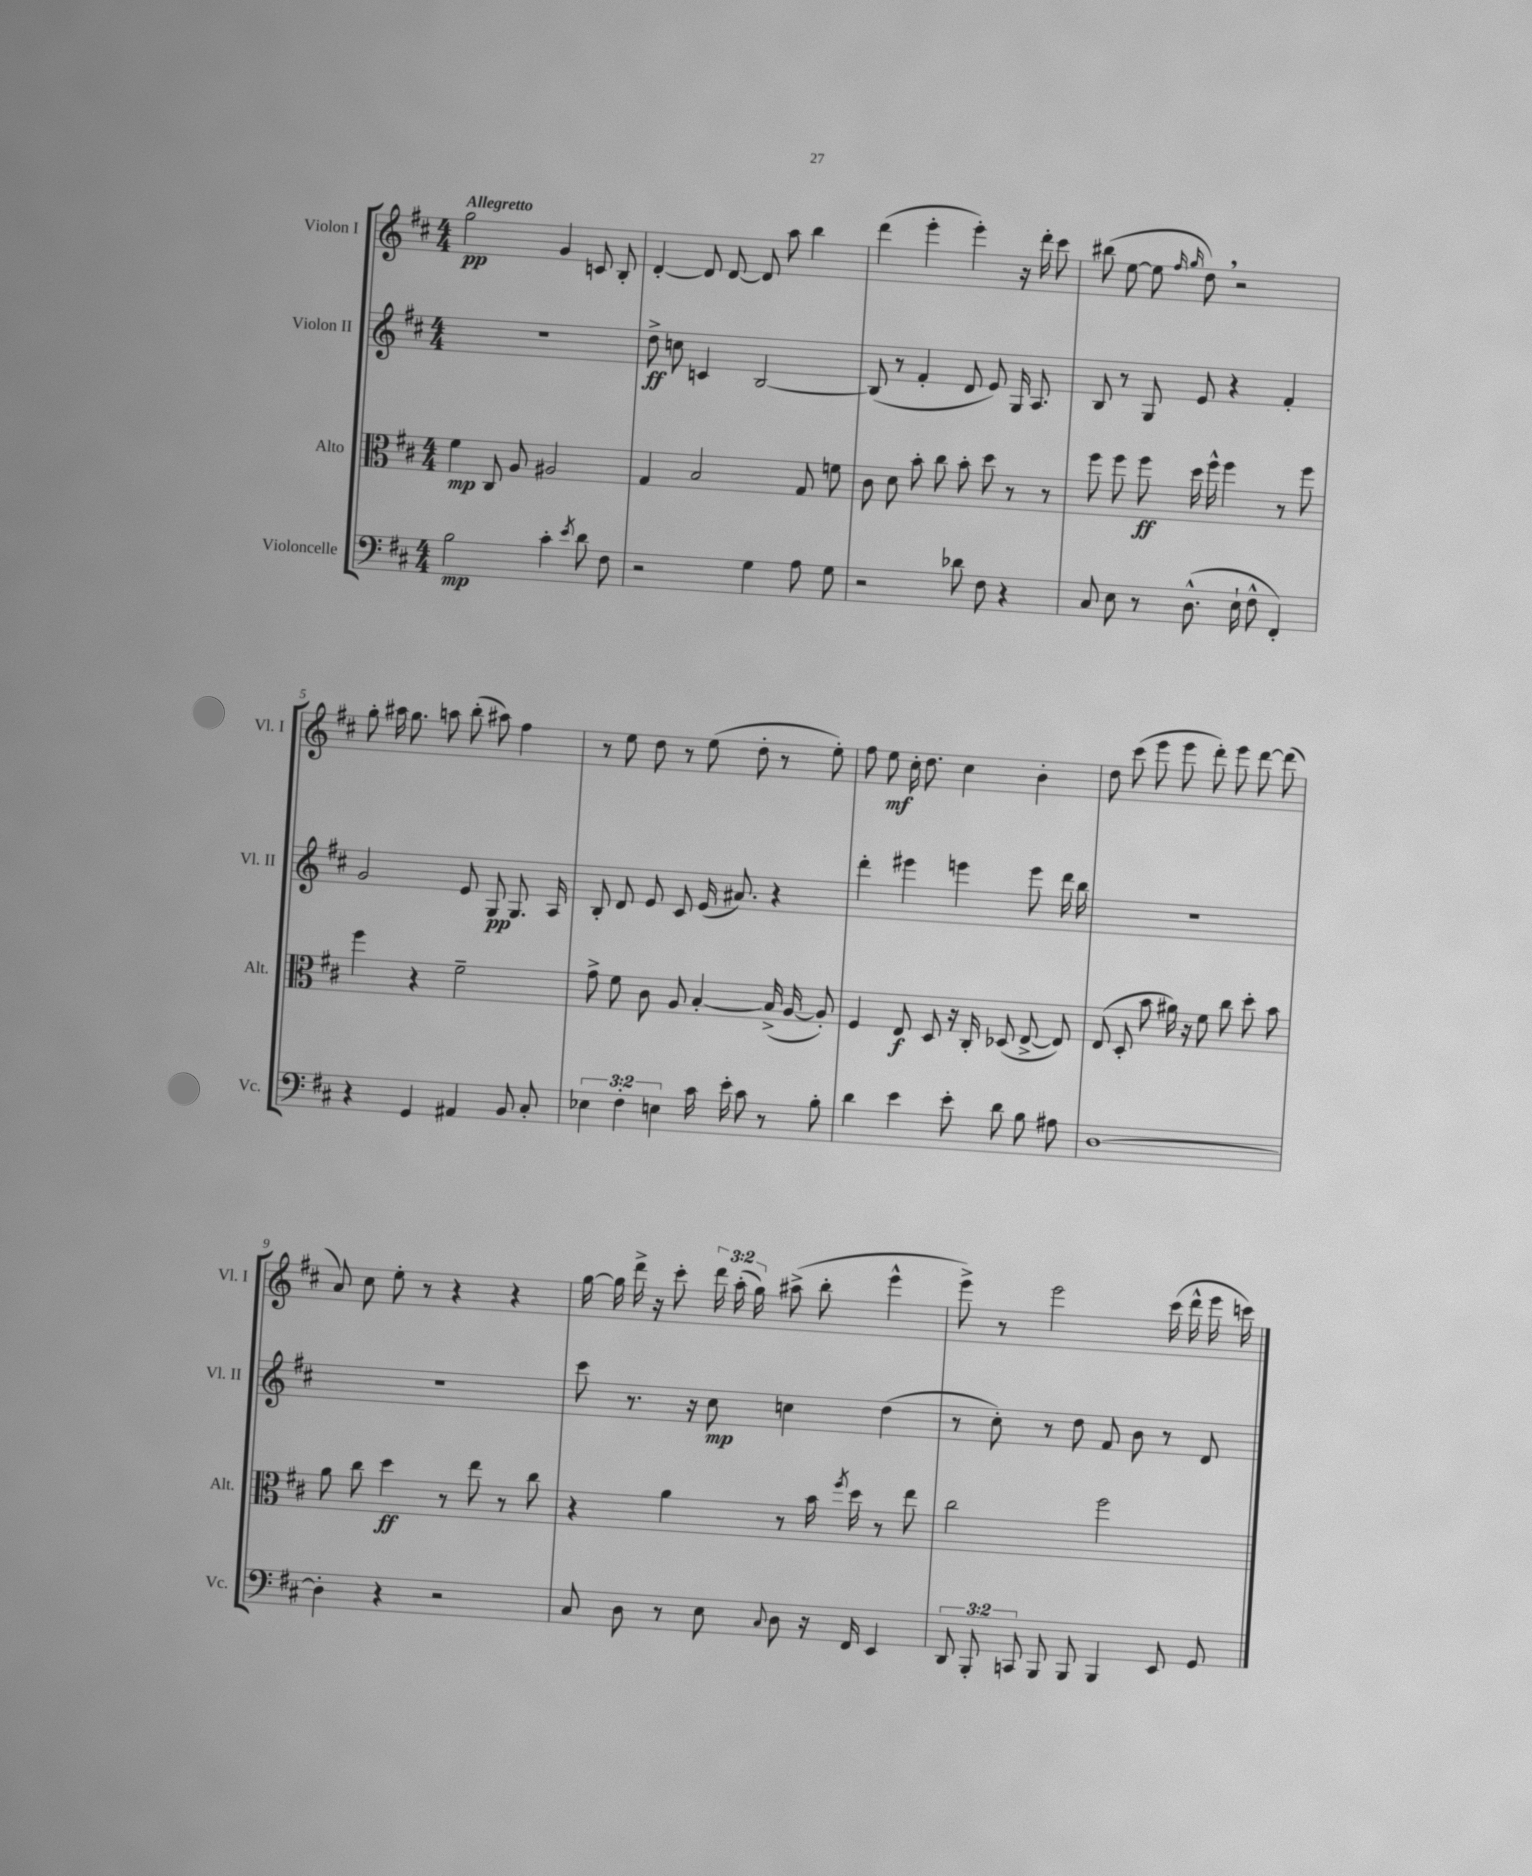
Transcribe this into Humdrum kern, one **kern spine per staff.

**kern	**kern	**kern	**kern
*staff4	*staff3	*staff2	*staff1
*clefF4	*clefC3	*clefG2	*clefG2
*k[f#c#]	*k[f#c#]	*k[f#c#]	*k[f#c#]
*M4/4	*M4/4	*M4/4	*M4/4
2B\	4f#\	1r	2gg\
.	8C#/	.	.
.	8A/	.	.
4c#'\	2A#/	.	4g/
8qe/	.	.	.
8d\	.	.	8c/
8F#\	.	.	8B'/
=	=	=	=
2r	4G/	8dd^\	[4d'/
.	.	8cc\	.
.	2B/	4c/	8d/]
.	.	.	[8d/
4G\	.	[2B/	8d/]
.	.	.	8aa\
8A\	8G/	.	4bb\
8G\	8f\	.	.
=	=	=	=
2r	8c#\	(8B/]	(4ddd\
.	8d\	8r	.
.	8b'\	4f#'/	4eee'\
.	8cc#\	.	.
8d-\	8b'\	8d/	4eee'\)
8F#\	8dd\	8e/)	.
4r	8r	16G/	16r
.	.	8.A/	16ddd'\
.	8r	.	8ccc#\
=	=	=	=
8C#/	8ff#\	8B/	(8bb#\
8E\	8ff#\	8r	[8ee\
8r	8ff#\	8G/	8ee\]
.	.	.	16qqff#/
.	.	.	16qqgg/
(8.D^^\	16dd\	8e/	8dd\)
.	16ff#^^\	.	.
.	4ff#\	4r	2r
16E`\	.	.	.
8F#^^\	.	.	.
4FF#'/)	8r	4f#'/	.
.	8ff#\	.	.
=	=	=	=
4r	4ff#\	2g/	8gg'\
.	.	.	16aa#\
.	.	.	8.gg\
4GG/	4r	.	.
.	.	.	8aa\
4AA#/	2f#~\	8e/	(8bb'\
.	.	8G/	8aa#\)
8BB/	.	8.G/	4ff#\
8C#'/	.	.	.
.	.	16A/	.
=	=	=	=
6E-\	8g^\	8B'/	8r
.	8f#\	8d/	8ee\
6F#'\	.	.	.
.	8c#\	8e/	8dd\
6E\	.	.	.
.	8A/	8c#/	8r
16c#\	[4B'/	(16e/	(8ee\
16e'\	.	8.a#/)	.
8c#\	.	.	8dd'\
8r	(16B^/]	4r	8r
.	[16A/	.	.
8B'\	8A'/])	.	8ee'\)
=	=	=	=
4d\	4F#/	4ddd'\	8ff#\
.	.	.	8ee\
4e\	8E/	4eee#\	16cc#'\
.	.	.	8.dd\
.	8D/	.	.
8e'\	16r	4eee\	4cc#\
.	16C#'/	.	.
8d\	(8D-/	.	.
8B\	[8E^/	8eee\	4b'\
8A#\	8E/])	16ddd\	.
.	.	16bb\	.
=	=	=	=
[1D	(8E/	1r	8dd\
.	8D'/	.	(8ccc#\
.	8b\	.	8eee\
.	16a#\)	.	8eee\
.	16r	.	.
.	8f#\	.	8ddd'\)
.	8cc#\	.	8eee\
.	8dd'\	.	[8ddd\
.	8b\	.	(8ddd\]
=	=	=	=
4D'\]	8a\	1r	8a/)
.	8cc#\	.	8cc#\
4r	4dd\	.	8ee'\
.	.	.	8r
2r	8r	.	4r
.	8ee\	.	.
.	8r	.	4r
.	8cc#\	.	.
=	=	=	=
8C#/	4r	8ccc#\	[16gg\
.	.	.	16gg\]
8D\	.	8.r	16ddd^\
.	.	.	16r
8r	4a\	.	8ccc#'\
.	.	16r	.
8E\	.	8cc#\	24ddd\
.	.	.	(24aa'\
.	.	.	24gg\)
8qqC#/	.	.	.
8D\	8r	4cc\	(8aa#^\
16r	16b\	.	8bb'\
.	8qff#/	.	.
16FF#/	16dd\	.	.
4EE/	8r	(4dd\	4eee^^\
.	8ee\	.	.
=	=	=	=
12DD/	2cc#\	8r	8eee^\)
12BBB'/	.	.	.
.	.	8cc#'\)	8r
12CC/	.	.	.
8BBB/	.	8r	2eee\
8BBB/	.	8dd\	.
4BBB/	2ff#\	8f#/	.
.	.	8b\	.
8EE/	.	8r	(16ccc#\
.	.	.	16ddd^^\
8GG/	.	8d/	16eee\
.	.	.	16ccc\)
==	==	==	==
*-	*-	*-	*-
